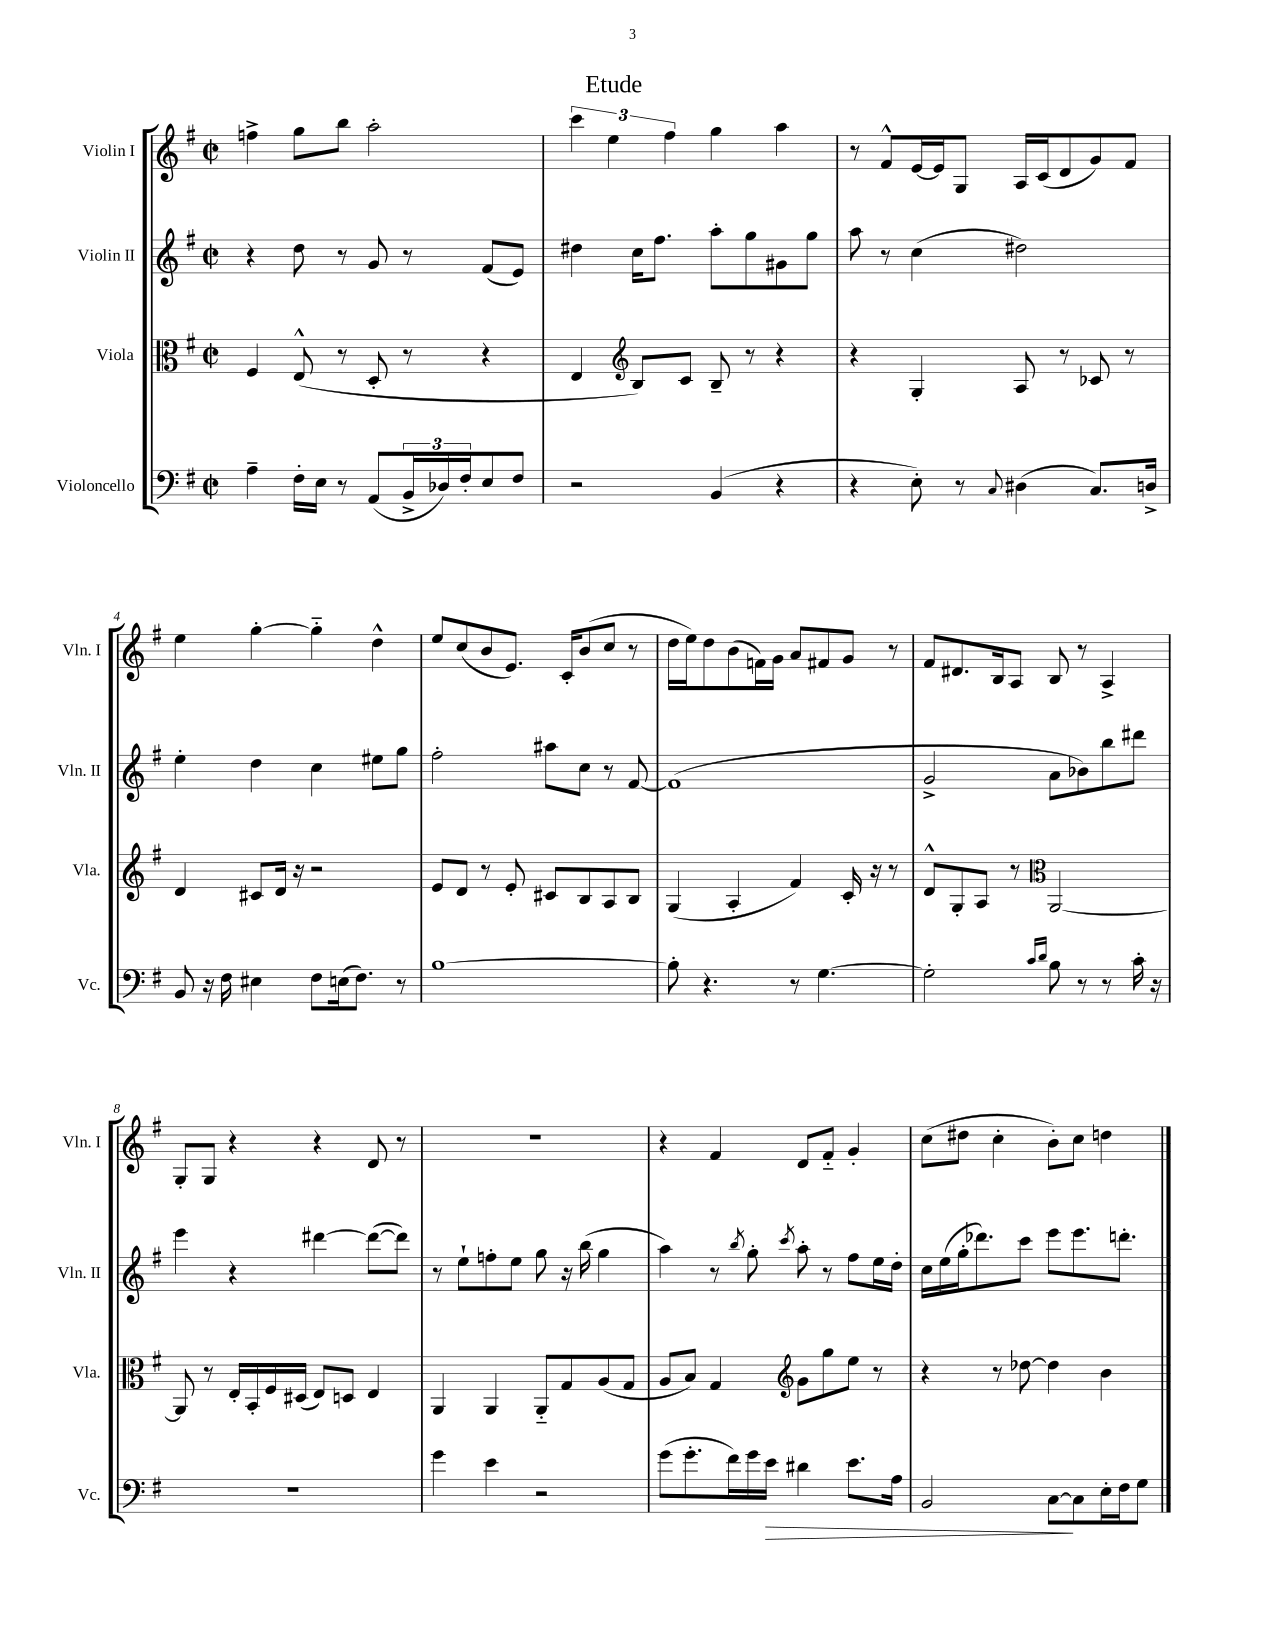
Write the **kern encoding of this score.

**kern	**kern	**kern	**kern
*staff4	*staff3	*staff2	*staff1
*clefF4	*clefC3	*clefG2	*clefG2
*k[f#]	*k[f#]	*k[f#]	*k[f#]
*M2/2	*M2/2	*M2/2	*M2/2
*met(c|)	*met(c|)	*met(c|)	*met(c|)
4A~\	4F#/	4r	4ff^\
16F#'\LL	(8E^^/	8dd\	8gg\L
16E\JJ	.	.	.
8r	8r	8r	8bb\J
(8AA/L	8D'/	8g/	2aa'\
24BB^/L	8r	8r	.
24D-/)	.	.	.
24F#'/J	.	.	.
8E/	4r	(8f#/L	.
8F#/J	.	8e/J)	.
=	=	=	=
2r	4E/	4dd#\	6ccc\
.	.	.	6ee\
*	*clefG2	*	*
.	8B/L)	16cc\LK	.
.	.	8.ff#\J	.
.	.	.	6ff#\
.	8c/J	.	.
(4BB/	8B~/	8aa'\L	4gg\
.	8r	8gg\	.
4r	4r	8g#\	4aa\
.	.	8gg\J	.
=	=	=	=
4r	4r	8aa\	8r
.	.	8r	8f#^^/L
8E'\)	4G'/	(4cc\	[16e/L
.	.	.	16e/]J
8r	.	.	8G/J
8qqC/	.	.	.
(4D#\	8A/	2dd#\)	16A/LL
.	.	.	(16c/J
.	8r	.	8d/
8.C/L)	8c-/	.	8g/)
.	8r	.	8f#/J
16D^/Jk	.	.	.
=	=	=	=
8BB/	4d/	4ee'\	4ee\
16r	.	.	.
16F#\	.	.	.
4E#\	8c#/L	4dd\	[4gg'\
.	16d/Jk	.	.
.	16r	.	.
8F#\L	2r	4cc\	4gg'~\]
(16E\k	.	.	.
8.F#\J)	.	.	.
.	.	8ee#\L	4dd^^\
8r	.	8gg\J	.
=	=	=	=
[1B	8e/L	2ff#'\	8ee/L
.	8d/J	.	(8cc/
.	8r	.	8b/
.	8e'/	.	8.e/J)
.	8c#/L	8aa#\L	.
.	.	.	16c'/LK
.	8B/	8cc\J	(8b/
.	8A/	8r	8cc/J
.	8B/J	[8f#/	8r
=	=	=	=
8B'\]	(4G/	(1f#]	16dd\LL
.	.	.	16ee\J)
4.r	.	.	8dd\
.	4A'/	.	(8b\
.	.	.	16f\L)
.	.	.	16g\JJ
8r	4f#/)	.	8a/L
[4.G\	.	.	8f#/
.	16c'/	.	8g/J
.	16r	.	.
.	8r	.	8r
=	=	=	=
2G'\]	8d^^/L	2g^/	8f#/L
.	8G'/	.	8.d#/
.	8A/J	.	.
.	.	.	16B/k
.	8r	.	8A/J
*	*clefC3	*	*
16qqc/LL	.	.	.
16qqd/JJ	.	.	.
8B\	[2AA/	8a\L	8B/
8r	.	8b-\)	8r
8r	.	8bb\	4A^/
16c'\	.	8ddd#\J	.
16r	.	.	.
=	=	=	=
1r	8AA/]	4eee\	8G'/L
.	8r	.	8G/J
.	16E'/LL	4r	4r
.	16BB'/	.	.
.	16F#/	.	.
.	(16D#/JJ	.	.
.	8E/L)	[4ddd#\	4r
.	8D/J	.	.
.	4E/	(8ddd#\_L	8d/
.	.	8ddd#\]J)	8r
=	=	=	=
4g\	4AA/	8r	1r
.	.	8ee`\L	.
4e\	4AA/	8ff'\	.
.	.	8ee\J	.
2r	8AA'~/L	8gg\	.
.	8G/	16r	.
.	.	(16bb\	.
.	(8A/	4gg\	.
.	8G/J	.	.
=	=	=	=
(8g\L	8A/L	4aa\)	4r
8.g'\	8B/J)	.	.
.	4G/	8r	4f#/
16f#\L)	.	.	.
.	.	8qbb/	.
16g\	.	8gg'\	.
16e\JJ	.	.	.
*	*clefG2	*	*
.	.	8qccc/	.
4d#\	8g\L	8aa'\	8d/L
.	8gg\	8r	8f#'~/J
8.e\L	8ee\J	8ff#\L	4g'/
.	8r	16ee\L	.
16A\Jk	.	16dd'\JJ	.
=	=	=	=
2BB/	4r	16cc\LL	(8cc\L
.	.	(16ee\	.
.	.	16gg'\J	8dd#\J
.	.	8.ddd-\)	.
.	8r	.	4cc'\
.	[8dd-\	8ccc\J	.
[8C\L	4dd-\]	8eee\L	8b'\L)
8C\]	.	8.eee\	8cc\J
16E'\L	4b\	.	4dd\
16F#\J	.	8.ddd'\J	.
8G\J	.	.	.
==	==	==	==
*-	*-	*-	*-
